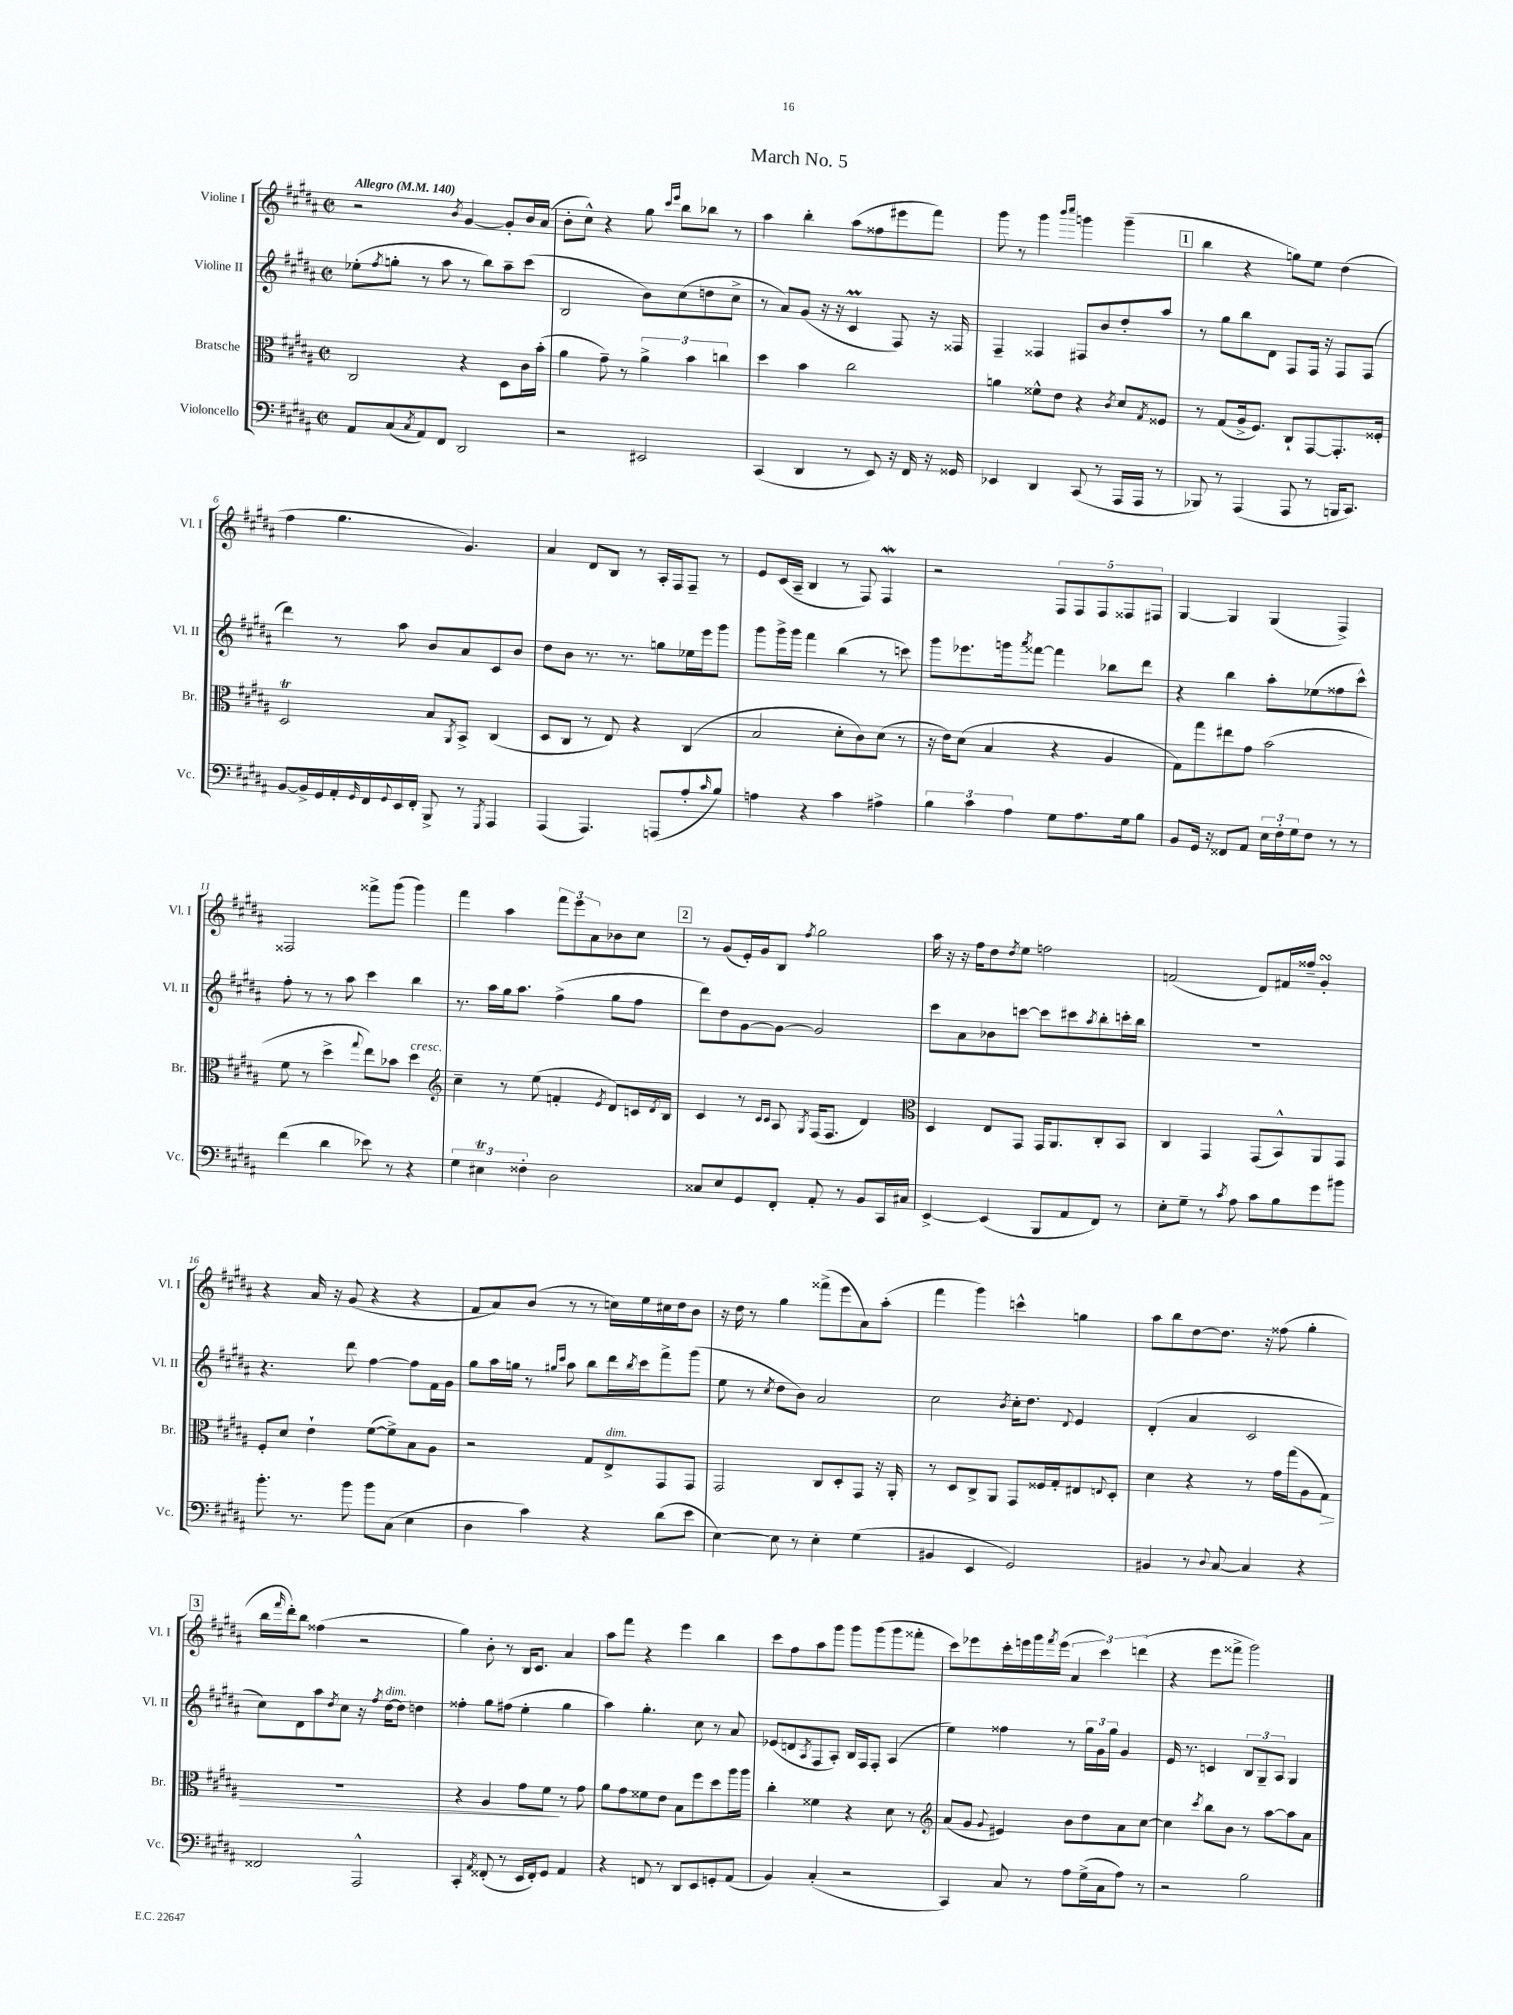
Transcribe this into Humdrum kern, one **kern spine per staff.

**kern	**kern	**dynam	**kern	**kern
*part4	*part3	*part3	*part2	*part1
*staff4	*staff3	*staff3	*staff2	*staff1
*I"Violoncello	*I"Bratsche	*	*I"Violine II	*I"Violine I
*I'Vc.	*I'Br.	*	*I'Vl. II	*I'Vl. I
*clefF4	*clefC3	*	*clefG2	*clefG2
*k[f#c#g#d#a#]	*k[f#c#g#d#a#]	*	*k[f#c#g#d#a#]	*k[f#c#g#d#a#]
*M2/2	*M2/2	*	*M2/2	*M2/2
*met(c|)	*met(c|)	*	*met(c|)	*met(c|)
*MM140	*MM140	*	*MM140	*MM140
=1	=1	=1	=1	=1
!	!	!	!	!LO:TX:a:B:t=Allegro
8AA#/L	2C#/	.	(8ee-X'\L	2r
.	.	.	8qff#/	.
(8C#/	.	.	8ggn'\J	.
8qC#/	.	.	.	.
8AA#/)	.	.	8r	.
8FF#/J	.	.	8aa#\	.
.	.	.	.	8qb/
2DD#/	4r	.	8r	[4g#/
.	.	.	8bb\L)	.
.	8D#\L	.	8aa#~\	8g#'/L]
.	16c#\L	.	(8ccc#\J	16b/L
.	(16b'\JJ	.	.	(16a#/JJ
=2	=2	=2	=2	=2
2r	4a#\	.	2B/	8b'\L
.	.	.	.	8cc#^^\J)
.	8g#~\)	.	.	4r
.	8r	.	.	.
2EE#X/	6a#^\	.	8b\L)	8gg#\
.	.	.	.	16qqccc#/LL
.	.	.	.	16qqeee/JJ
.	.	.	(8cc#\	8bb\L
.	6b\	.	.	.
.	.	.	8ddn\	8bb-X\J
.	6ccn\	.	.	.
.	.	.	8cc#^\J	8r
=3	=3	=3	=3	=3
(4CC#/	4dd#\	.	8r	4aa#\
.	.	.	8a#/L)	.
4DD#/	4b\	.	(8g#/J	4bb'\
.	.	.	16r	.
.	.	.	16r	.
8r	2cc#\	.	4c#M/	(8aa#\L
8EE/)	.	.	.	8ff##X\
16r	.	.	8F#/)	8eee#X\
16FF#/	.	.	.	.
16r	.	.	16r	8fff#\J)
16GG##X/	.	.	16F##X/	.
=4	=4	=4	=4	=4
4EE-X/	4an\	.	4F#~/	8ggg#\
.	.	.	.	8r
4DD#/	8f##X^^\L	.	4F##X/	4ggg#\
.	8e\J	.	.	.
.	.	.	.	16qqbbb/LL
.	.	.	.	16qqcccc#/JJ
(8CC#/	4r	.	8F#X/L	4gggn\
8r	.	.	8b/	.
.	8qc#/	.	.	.
16AAA#/LL	8d#/L	.	8dd#'/	(4ggg~\
16AAA#/JJ	.	.	.	.
.	8qG#/	.	.	.
8r	8F##X/J	.	8aa#/J	.
!!LO:REH:place=s1:t=1
=5	=5	=5	=5	=5
8BBB-X/)	8r	.	8r	4bb\
8r	(8G#/L	.	8gg#\L	.
(4AAA#/	16A#^/k	.	8bb\	4r
.	8.F#/J)	.	.	.
.	.	.	8d#\J	.
8AAA#/	8C#`/L	.	8F#/L	8ggn\L)
8r	[8GG#/	.	16F#/Jk	8ee\J
.	.	.	16r	.
16BBBn/KL	8.GG#'/]	.	8F#/L	(4dd#\
8.CC#/J)	.	.	.	.
.	.	.	(8F#/J	.
.	16F##X'/Jk	.	.	.
!!LO:LB:g=z
=6	=6	=6	=6	=6
[8BB/L	2D#t/	.	4ddd#\)	4ff#\
16BB^/L]	.	.	.	.
16GG#/	.	.	.	.
16AA#'/	.	.	8r	4.gg#\
16qqGG#/	.	.	.	.
16FF#/	.	.	.	.
8qqGG#/	.	.	.	.
16EE/	.	.	8aa#\	.
16FF#'/JJ	.	.	.	.
8BBB^/	8B/L	.	8b/L	.
.	8qAA#/	.	.	.
8r	8BB^/J	.	8a#/	4.g#/)
8qGGG#/	.	.	.	.
4AAA#/	(4C#/	.	8c#/	.
.	.	.	8b/J	.
=7	=7	=7	=7	=7
(4AAA#/	8D#/L	.	8dd#\L	4a#/
.	8C#/J	.	8b\J	.
4.AAA#/)	8r	.	8.r	8d#/L
.	8E/)	.	.	8B/J
.	.	.	8.r	.
.	4r	.	.	8r
(8AAAn/L	.	.	8ggn\L	16A#'/LL
.	.	.	.	16F#/J
8A#'/	(4C#/	.	16ee-X\L	8F#~/J
.	.	.	16eee\J	.
16qqc#/	.	.	.	.
8B/J)	.	.	8ggg#\J	8r
=8	=8	=8	=8	=8
4An\	2B/	.	8ggg#\L	8e/L
.	.	.	16ggg#^\L	(16c#/L
.	.	.	16ggg#\JJ	16A#~/JJ
4r	.	.	4fff#\	4B/
4c#\	8d#'\L	.	(4bb\	8r
.	8c#\)	.	.	8F#/)
4A#X^\	(8d#\J	.	8r	4F#W/
.	8r	.	8cccn\)	.
=9	=9	=9	=9	=9
6B\	16r	.	8ggg#\L	2r
.	16e\KL)	.	.	.
.	(8d#\J	.	8.eee-X\	.
6c#\	.	.	.	.
.	4B/	.	.	.
.	.	.	16gggn\k	.
6A#\	.	.	.	.
.	.	.	8qaaa#/	.
.	.	.	[8fff##X\J	.
8G#\L	4r	.	4fff##\]	10F#/L
.	.	.	.	10F#/
8.A#\	.	.	.	.
.	.	.	.	10F#/
.	4A#/	.	8bb-X\L	.
.	.	.	.	10F##X/
16G#\k	.	.	.	.
8B\J	.	.	8ddd#\J	.
.	.	.	.	10F#X/J
=10	=10	=10	=10	=10
8BB/L	8G#\L)	.	4r	[4G#/
16GG#/Jk	8gg#\	.	.	.
16r	.	.	.	.
8FF##X/L	8ee#X\	.	4bb\	4G#/]
8AA#/J	8g#\J	.	.	.
24E\LL	(2b\	.	8aa#'\L	(4G#/
24F#'\	.	.	.	.
24G#\J	.	.	.	.
8F#\J	.	.	(8ee-X\	.
8r	.	.	8ff##X\	4F#^/)
8r	.	.	8ccc#^^\J)	.
!!LO:LB:g=z
=11	=11	=11	=11	=11
(4f#\	8f#\	.	8ff#'\	2F##X/
.	8r	.	8r	.
4d#\	4dd#^\	.	8r	.
.	.	.	8aa#\	.
.	8qqgg#/	.	.	.
8e-X\)	8ee\L)	.	4ccc#\	8fff##X^\L
8r	8b-X\J	.	.	(8ggg#\J
!	!LO:TX:a:i:t=cresc.	!	!	!
4r	4dd#\	.	4bb\	4ggg#\)
=12	=12	=12	=12	=12
*	*clefG2	*	*	*
6G#\	4cc#~\	.	8.r	4fff#\
6E#Xt\	.	.	.	.
.	.	.	16aa#\LL	.
.	8r	.	16gg#\J	4aa#\
.	.	.	8.aa#\J	.
6F##X'\	.	.	.	.
.	(8ee\	.	.	.
2D#\	4fn'/	.	(4ff#^\	12fff#\L
.	.	.	.	12eee\
.	.	.	.	12a#\
.	8qe/	.	.	.
.	8d#/L)	.	8gg#\L	8b-X\
.	16cn/L	.	8ff#\J	8cc#\J
.	8qd#/	.	.	.
.	16B/JJ	.	.	.
!!LO:REH:place=s1:t=2
=13	=13	=13	=13	=13
8C##X/L	4c#/	.	8ddd#\L)	8r
8E/	.	.	8dd#\	(8g#/L
8GG#/	8r	.	[8g#\	16e'/L)
.	.	.	.	16g#/J
.	16qqc#/LL	.	.	.
.	16qqc#/JJ	.	.	.
8FF#'/J	8A#/	.	8g#\J_	8B/J
.	8qG#/	.	.	8qff#/
8AA#'/	(16F#/KL	.	2g#/]	2gg#\
.	8.F#/J	.	.	.
8r	.	.	.	.
8BB/L	4d#/)	.	.	.
16CC#/L	.	.	.	.
16C#X/JJ	.	.	.	.
=14	=14	=14	=14	=14
*	*clefC3	*	*	*
[4EE^/	4D#/	.	8ccc#\L	16aa#\
.	.	.	.	16r
.	.	.	8a#\	16r
.	.	.	.	16ff#\KL
(4EE/]	8E/L	.	8b-X\	8dd#\
.	.	.	.	8qdd#/
.	8GG#/J	.	[8cccn\J	8ee\J
8BBB/L	16GG#/KL	.	8ccc\L]	2ffn\
.	8.AA#/	.	.	.
8AA#/	.	.	8ccc#X\	.
.	.	.	8qaa#/	.
8FF#/J)	8C#'/	.	8bb'\	.
8r	8BB/J	.	16cccn'\L	.
.	.	.	16bb\JJ	.
=15	=15	=15	=15	=15
8E'\L	4C#/	.	1r	(2fn/
8G#~\J	.	.	.	.
8r	4GG#/	.	.	.
8qc#/	.	.	.	.
8A#\	.	.	.	.
8c#\L	(8GG#/L	.	.	8d#/L)
8B\	8BB^^/)	.	.	16f#X/L
.	.	.	.	16ff##X~/JJ
8g#\	8AA#/	.	.	4g#sSSS'/
8b#X\J	8GG#/J	.	.	.
!!LO:LB:g=z
=16	=16	=16	=16	=16
8.b'\	8F#'/L	.	4.r	4r
.	8d#/J	.	.	.
8.r	.	.	.	.
.	4e`\	.	.	16a#/
.	.	.	.	16r
8b\	.	.	8ddd#\	(8g#/
8b\L	([8f#\L	.	[4ff#\	4r
(8C#\J	8f#^\])	.	.	.
4E\	8B\	.	8ff#\L]	4r
.	8A#\J	.	16f#\L	.
.	.	.	16g#\JJ	.
=17	=17	=17	=17	=17
4D#\	2r	.	8gg#\L	8f#/L
.	.	.	16aa#\L	8a#/)
.	.	.	16ggn\JJ	.
4c#\)	.	.	8r	(8b/J
.	.	.	16qqgg#X/LL	.
.	.	.	16qqccc#/JJ	.
.	.	.	8aa#\	8r
4r	8G#/L	.	8bb\L	8r
!	!LO:TX:a:i:t=dim.	!	!	!
.	8E^/	.	16ddd#\L	16ccn\LL)
.	.	.	8qbb/	.
.	.	.	16ccc#\J	16ee\
(8d#\L	8GG#/	.	8fff#^\	16cc#X\
.	.	.	.	16dd#\J
8e\J	8GG#/J	.	(8ggg#\J	8b\J
=18	=18	=18	=18	=18
[4E\)	2GG#/	.	8ee\	16r
.	.	.	.	16dd#\
.	.	.	8r	8r
.	.	.	8qcc#/	.
8E\]	.	.	8dd#\L	4gg#\
8r	.	.	8b\J)	.
4E'\	8C#/L	.	2a#/	(8fff##X^\L
.	8D#'/	.	.	8eee\
(4G#\	8GG#/J	.	.	8a#\)
.	16r	.	.	(8aa#'\J
.	16AA#'/	.	.	.
=19	=19	=19	=19	=19
4BB#X/	8r	.	2cc#\	4fff#\
.	8D#/L	.	.	.
4EE/	8C#^/	.	.	4ggg#\)
.	8AA#/J	.	.	.
.	.	.	8qb/	.
2GG#/)	8GG#/L	.	16cc#'\KL	4cccn^^\
.	.	.	8.dd#\J	.
.	16F##X/L	.	.	.
.	16G#'/J	.	.	.
.	.	.	8qqd#/	.
.	8E#X/	.	4e/	4ggn\
.	8qqEn/	.	.	.
.	8D#'/J	.	.	.
=20	=20	=20	=20	=20
4BB#X/	4d#\	.	(4d#'/	8aa#\L
.	.	.	.	8bb\
8r	4r	.	4a#/	[8dd#\
8qqD#/	.	.	.	.
[8C#/	.	.	.	8.dd#\J]
4C#/]	8r	.	2c#/	.
.	.	.	.	16r
.	16g#\LL	.	.	(8ff##X\
.	(16gg#\J	.	.	.
4r	8A#\	.	.	4gg#'\
!	!	!LO:HP:b	!	!
.	8G#\J)	>	.	.
!!LO:LB:g=z
!!LO:REH:place=s1:t=3
=21	=21	=21	=21	=21
2FF##X/	1r	.	8cc#\L)	16bb\LL
.	.	.	.	16qqfff#/
.	.	.	.	16ddd#'\J)
.	.	.	8d#\	8bb\J
.	.	.	8aa#\	(4ff##X\
.	.	.	8qdd#/	.
.	.	.	8cc#\J	.
2AAA#^^/	.	.	16r	2r
.	.	.	8qff#/	.
!	!	!	!LO:TX:a:i:t=dim.	!
.	.	.	[16dd#\KL	.
.	.	.	8dd#\J]	.
.	.	.	4ddn\	.
=22	=22	=22	=22	=22
4CC#'/	4r	.	4ff##X'\	4gg#\)
8qAA#/	.	.	.	.
(8FF##X'/	4A#/	.	8gg#\L	8b'\
8r	.	.	(8ff#X\J	8r
16EE/LL	8g#\L	.	4ee'\	16B/KL
16FF##'/J)	.	.	.	8.c#/J
8GG#/J	8f#\J	.	.	.
4AA#/	8r	]	4gg#\	4a#/
.	8g#\	.	.	.
=23	=23	=23	=23	=23
4r	8a#\L	.	4aa#\)	8aa#\L
.	8g#\	.	.	8fff#\J
8FFn/	8f##X\	.	4.gg#'\	4r
8r	8e\J	.	.	.
8DD#/L	8B\L	.	.	4eee\
8EE/	8ff#\	.	8cc#\	.
8GGn'/	8dd#\	.	8r	4bb\
(8AA#/J	16aa#\L	.	8a#/	.
.	16aa#\JJ	.	.	.
=24	=24	=24	=24	=24
4BB/)	4cc#'\	.	(8e-X/L	8ccc#\L
.	.	.	8dn/	8ff#\
.	.	.	8qA#/	.
(4C#'/	4f##X\	.	8F#/	8aa#\
.	.	.	8A#'/J)	8ggg#\J
2r	4r	.	16B/LL	8ggg#\L
.	.	.	16F#/J	.
.	.	.	8F#'/J	(8ggg#\
.	8d#\	.	(4A#/	8ggg#\
.	8r	.	.	8fff##X'\J
=25	=25	=25	=25	=25
*	*clefG2	*	*	*
4CC#/)	(8a#/L	.	4ee\)	8ccc#\L)
.	8g#/J	.	.	8eee-X\
.	8qqg#/	.	.	.
8C#/	4e#X/)	.	4ff##X\	16ccc#'\L
.	.	.	.	16eeen\
8r	.	.	.	16ggg#\
.	.	.	.	8qfff#/
.	.	.	.	(16eee\JJ
8A#\L	8b\L	.	8r	6a#/
(16G#^\L	8dd#\	.	24gg#\LL	.
.	.	.	24g#\	6ccc#\)
16C#\J	.	.	.	.
.	.	.	24gg#\JJ	.
8A#\J)	8a#\	.	4g#/	.
.	.	.	.	(6dddn\
8r	[8cc#\J	.	.	.
=26	=26	=26	=26	=26
2r	4cc#\]	.	16e/	4r
.	.	.	8.r	.
.	8qccc#/	.	.	.
.	8bb\L	.	4cn/	8eee\L
.	8b\J	.	.	8fff##X^\J
2B\	8r	.	12B/L	2ggg#\)
.	.	.	12G#~/	.
.	[8aa#\L	.	.	.
.	.	.	12A#/J	.
.	8aa#\]	.	4G#/	.
.	8a#\J	.	.	.
==	==	==	==	==
*-	*-	*-	*-	*-
